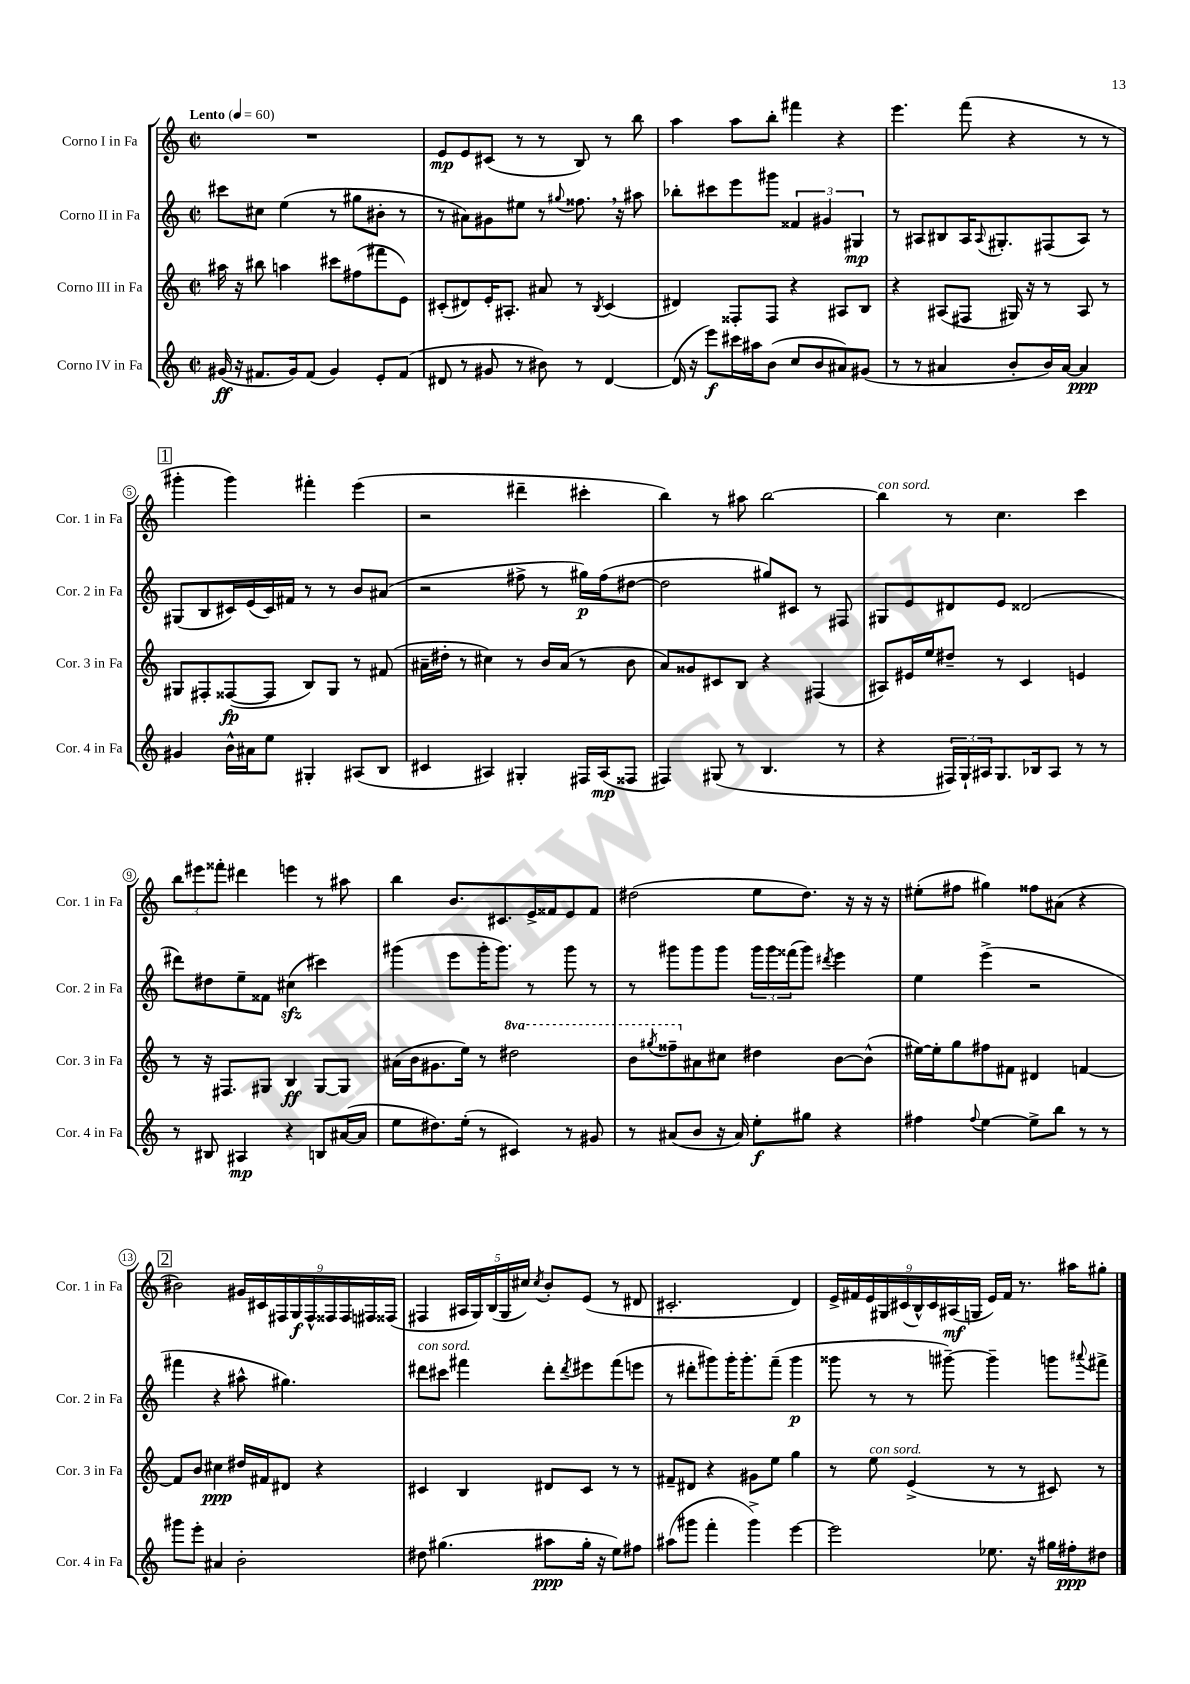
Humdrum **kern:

**kern	**kern	**kern	**kern
*staff4	*staff3	*staff2	*staff1
*clefG2	*clefG2	*clefG2	*clefG2
*k[]	*k[]	*k[]	*k[]
*M2/2	*M2/2	*M2/2	*M2/2
*met(c|)	*met(c|)	*met(c|)	*met(c|)
*MM60	*MM60	*MM60	*MM60
(16g#	16aa#	8ccc#	1r
16r	16r	.	.
8.f#	8bb#	8cc#	.
.	4aa	(4ee	.
16g#)	.	.	.
(8f#	.	.	.
4g#)	8ccc#	8r	.
.	(8ff#	8gg#	.
8e'	8fff#	8b#'	.
(8f#	8e)	8r	.
=	=	=	=
8d#	(8c#'	8r	8e
8r	8d#)	8a#)	8e
8g#	16e'	8g#	(8c#
.	8.A#'	.	.
8r	.	8ee#	8r
8b#)	8a#	8r	8r
.	.	8qqgg#	.
8r	8r	8.ff##	8B)
.	8qB	.	.
[4d#	(4c#	.	8r
.	.	16r	.
.	.	8aa#	8bb
=	=	=	=
(16d#]	4d#)	8bb-'	4aa
16r	.	.	.
8eee)	.	8ccc#	.
16ccc#	8F##'	8eee	8aa
16aa#	.	.	.
(8b	8F##	8ggg#	8bb'
8cc	4r	6f##	4fff#
8b	.	.	.
.	.	6g#	.
8a#)	8A#	.	4r
.	.	6G#	.
(8g#	8B	.	.
=	=	=	=
8r	4r	8r	4.eee
8r	.	8A#	.
4a#	(8A#	8B#	.
.	8F#	16A#	(8fff
.	.	8qqA#	.
.	.	8.G#'	.
8b'	16G#)	.	4r
.	16r	.	.
16b)	8r	(8F#	.
[16a#	.	.	.
4a#]	8A#	8A#)	8r
.	8r	8r	8r
=	=	=	=
4g#	8G#	(8G#	4ggg#'
.	8F#'	8B	.
16b^^	([8F##	16c#)	4ggg#)
16a#	.	(16e	.
8ee	8F##]	16c#)	.
.	.	16f#	.
4G#'	8B)	8r	4fff#'
.	8G#	8r	.
(8A#	8r	8b	(4eee
8B	(8f#	(8a#	.
=	=	=	=
4c#	16a#~	2r	2r
.	16dd#'	.	.
.	8r	.	.
4A#)	4cc#)	.	.
4G#'	8r	8ff#^	4ddd#~
.	16b	8r	.
.	(16a#	.	.
16F#	8r	16gg#)	4ccc#'
(16A#	.	(16ff#	.
8F##	8b	[8dd#	.
=	=	=	=
4F#)	8a)	2dd#]	4bb)
.	8g##	.	.
(8G#	8c#	.	8r
8r	8B	.	8aa#
4.B	4r	8gg#)	[2bb
.	.	8c#	.
.	(4F#	8r	.
8r	.	8F#	.
=	=	=	=
4r	8A#)	8G#	4bb]
.	16e#	8e	.
.	16ee	.	.
24F#)	8dd#~	8d#	8r
24G`	.	.	.
24A#	.	.	.
8.G	8r	8e	4.cc
.	4c	(2d##	.
16B-	.	.	.
8A#	.	.	.
8r	4e	.	4ccc
8r	.	.	.
=	=	=	=
8r	8r	8ddd#)	12bb
.	.	.	12eee#
8B#	16r	8dd#	.
.	.	.	12fff##'
.	8.F#	.	.
4A#	.	8ee~	4ddd#
.	8G#	8f##	.
4r	4B	(4cc#	4eee
8B	[8G#	4ccc#)	8r
([16a#	8G#]	.	8aa#
16a#]	.	.	.
=	=	=	=
8ee	(16a#	(4ggg#	4bb
.	16b	.	.
8.dd#)	8.g#	.	.
.	.	8eee	8.b
(16ee'	16ee)	.	.
8r	8r	16ggg#'	.
.	.	8.ggg#)	8.c#
4c#)	2ddd#	.	.
.	.	8r	16e^
.	.	.	16f##
8r	.	8ggg#	8e
8g#	.	8r	8f##
=	=	=	=
8r	8bb	8r	(2dd#
.	8qggg#	.	.
(8a#	8fff##~	8ggg#	.
8b	8a#	8ggg#	.
16r	8cc#	8ggg#	.
16a#)	.	.	.
8ee'	4dd#	24ggg#	8ee
.	.	24ggg#	.
.	.	(24fff##	.
8gg#	.	8ggg#)	8.dd#)
.	.	8qddd#	.
4r	[8b	4eee	.
.	.	.	16r
.	(8b^^]	.	16r
.	.	.	16r
=	=	=	=
4ff#	[16ee#)	4ee	(8ee#'
.	16ee#']	.	.
.	8gg	.	8ff#
8qqff#	.	.	.
[4ee	8ff#	(4eee^	4gg#)
.	8f#	.	.
8ee^]	4d#	2r	8ff##
8bb	.	.	(8a#
8r	[4f	.	4r
8r	.	.	.
=	=	=	=
8ggg#	8f]	4fff#	2b#)
8eee'	8b	.	.
4a#	4cc#	4r	.
2b'	16dd#	8aa#^^	18g#
.	.	.	18c#
.	16f#	.	.
.	.	.	18F#
.	8d#	4.gg#)	.
.	.	.	18G
.	.	.	18F#^^
.	4r	.	.
.	.	.	18F##
.	.	.	18F##
.	.	.	18F#
.	.	.	(18F##
=	=	=	=
8dd#	4c#	8ddd#	4F#
(4.gg#	.	8ccc#	.
.	4B	4fff#	20A#
.	.	.	20G)
.	.	.	(20B
.	.	.	20G
.	.	.	20cc#)
.	.	.	8qcc#
8aa#	8d#	8ddd#'	8b'
.	.	8qddd#	.
16gg#'	8c#	8eee#	(8e
16r	.	.	.
8ee)	8r	(8fff#	8r
8ff#	8r	8eee	8d#
=	=	=	=
(8aa#	8f#~	8r	2.c#'
8ggg#	8d#	8ddd#'	.
4fff'	4r	8ggg#)	.
.	.	16ggg#'	.
.	.	8.ggg#'	.
4ggg#^)	8g#	.	.
.	8ee	(8fff~	.
[4eee	4gg	4ggg#	4d)
=	=	=	=
2eee]	8r	8ggg##	18e^
.	.	.	18f#
.	.	.	18e
.	8ee	8r	.
.	.	.	18G#
.	.	.	(18c#
.	(4e^	8r	.
.	.	.	18B^^)
.	.	.	18c#
.	.	[8ggg#~)	.
.	.	.	(18A#
.	.	.	18G
8.ee-	8r	4ggg#~]	16e)
.	.	.	16f#
.	8r	.	8.r
16r	.	.	.
16gg#	8c#)	8ggg	.
16ff#'	.	.	16aa#
.	.	8qqaaa#	.
8dd#	8r	8fff#^	8gg#'
==	==	==	==
*-	*-	*-	*-
